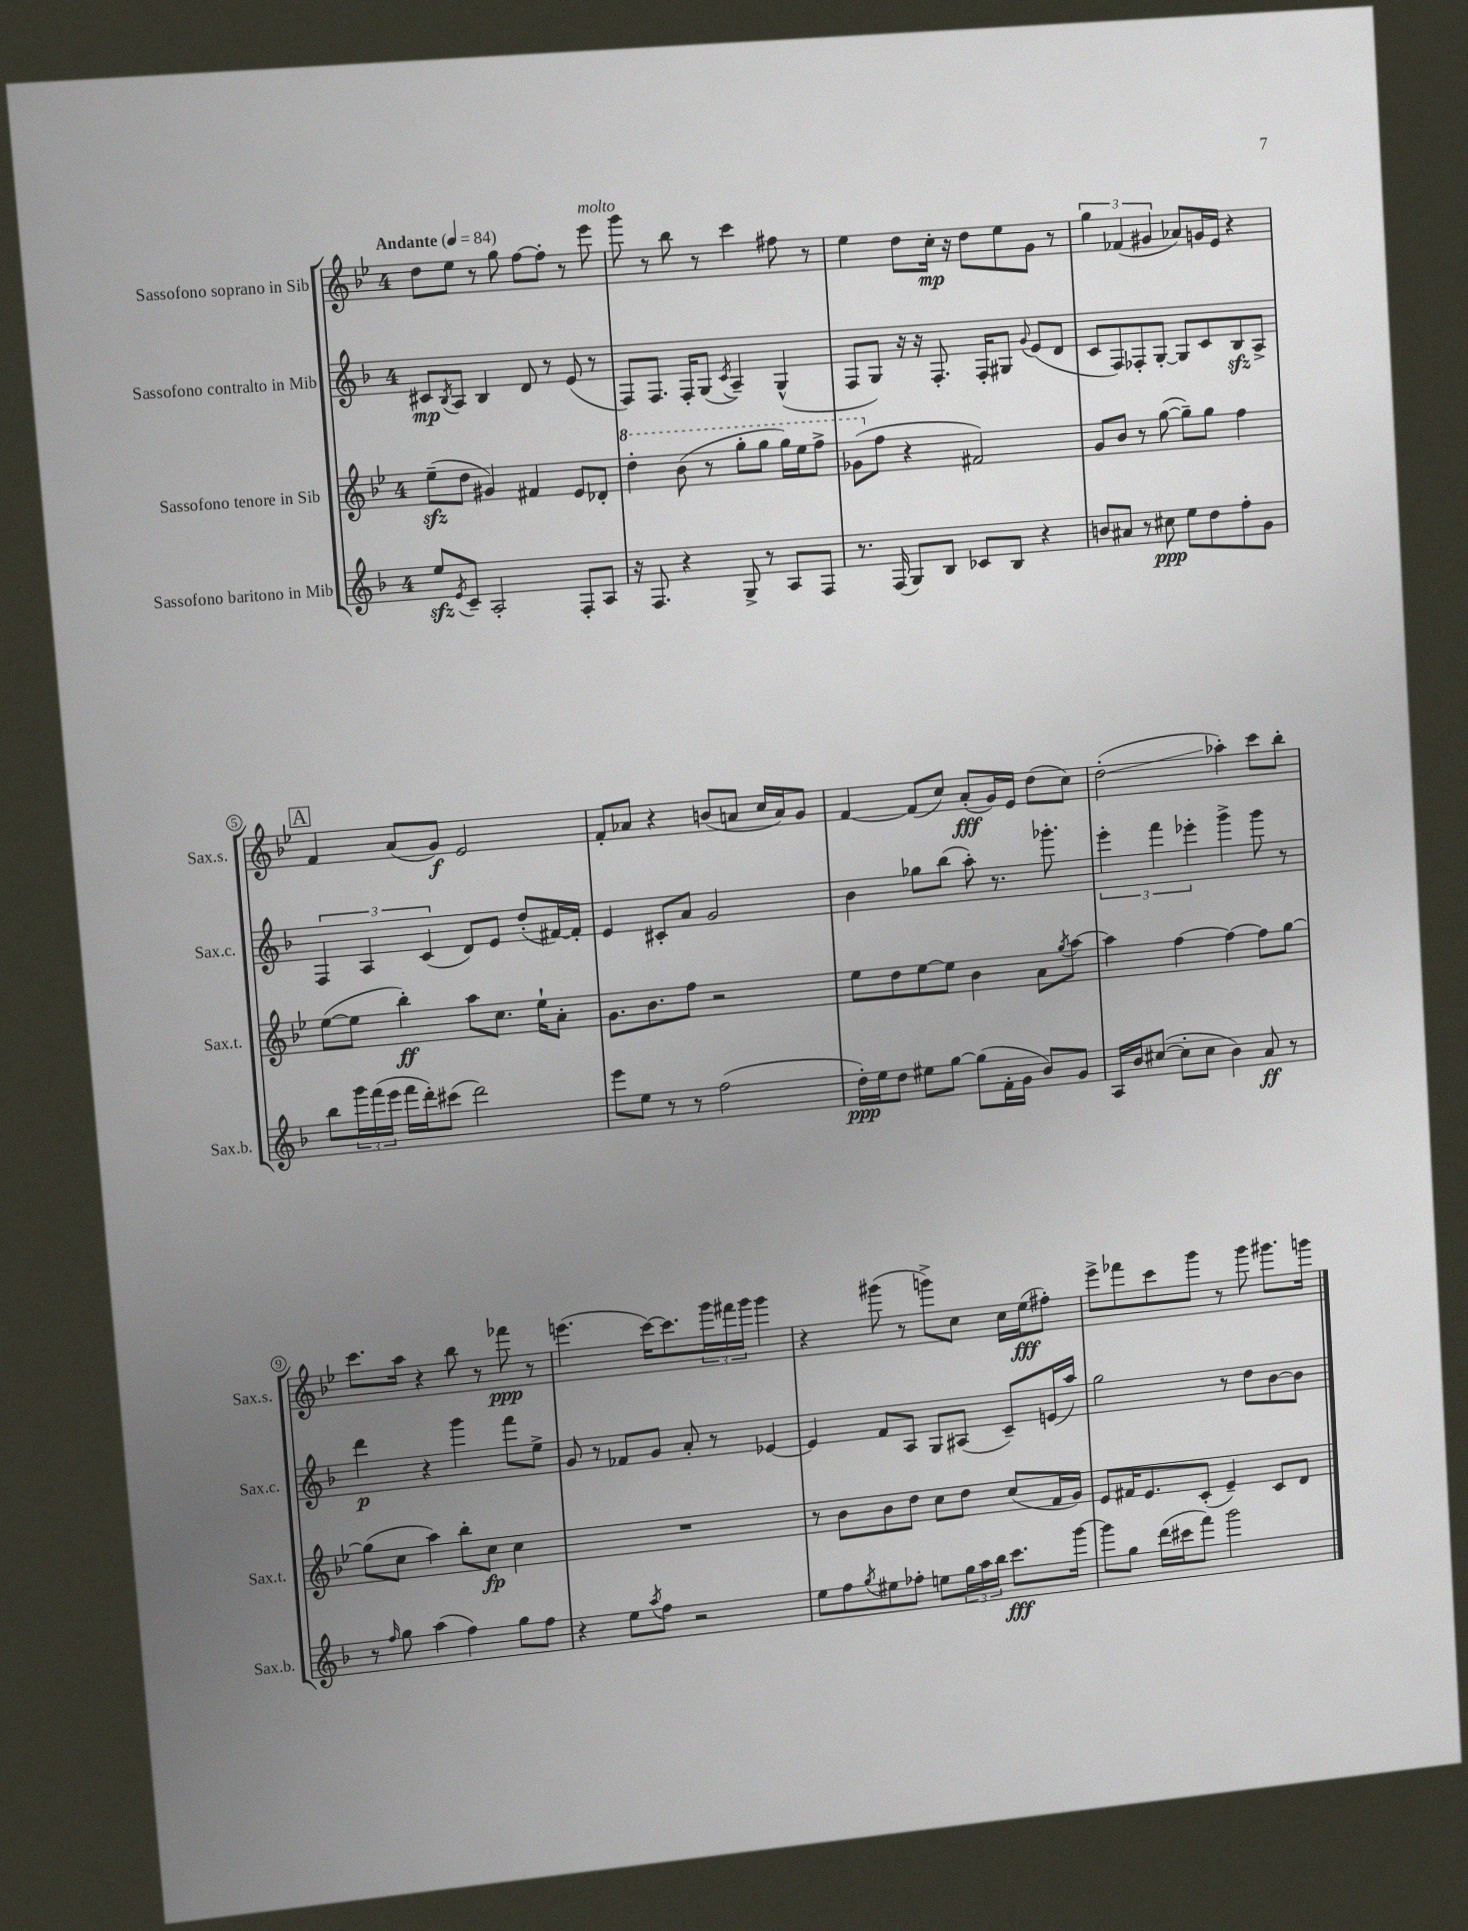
<<
\new StaffGroup <<
\new Staff = "s0" \with { instrumentName = "Sassofono soprano in Sib" shortInstrumentName = "Sax.s." } {
    \clef treble \key bes \major \once \override Staff.TimeSignature.style = #'single-digit \time 4/4 \tempo "Andante" 4 = 84
    d''8 ees''8 r8 g''8 f''8~ f''8-. r8 ees'''8^\markup { \italic "molto" } |
    g'''8 r8 bes''8 r8 c'''4 fis''8 r8 |
    ees''4 d''8 c''16-.\mp r16 d''8 ees''8 g'8 r8 |
    \tuplet 3/2 { g''4 fes'4( gis'4 } aes'8) g'16 ees'16 r4 |
    \mark \markup { \box "A" } f'4 a'8( g'8\f) ees'2 |
    f'8-. aes'8 r4 b'8( a'8 c''16 a'16) g'8 |
    f'4~ f'8( c''8) a'8-.\fff( g'16) ees'16 d''8( c''8) |
    d''2-.\glissando( aes''4-.) c'''8 bes''8-. |
    c'''8. a''16 r4 bes''8 r8 fes'''8\ppp r8 |
    e'''4.( c'''16~) c'''8. \tuplet 3/2 { g'''16 fis'''16 g'''16 } g'''4 |
    r4 gis'''8( r8 g'''8->) c''8 c''16 ees''16\fff( fis''8-.) |
    ees'''8-> fes'''8 c'''8 g'''8 r8 g'''8 gis'''8. g'''16 \bar "|." |
}
\new Staff = "s1" \with { instrumentName = "Sassofono contralto in Mib" shortInstrumentName = "Sax.c." } {
    \clef treble \key f \major \once \override Staff.TimeSignature.style = #'single-digit \time 4/4
    cis'8\mp \acciaccatura { bes8 } a8 bes4 d'8 r8 e'8( r8 |
    f8) f8. f16-. g8( \acciaccatura { c'8 } a4--) g4-^( |
    f8 g8) r16 r16 f8.-. f16-. gis8 \appoggiatura { g'8 } e'8( d'8 |
    c'8 f8) fes8-. g8~-. g8 c'8 bes8\sfz a8-> |
    \mark \markup { \box "A" } \tuplet 3/2 { f4 a4 c'4( } d'8) e'8 d''8-.( fis'16~) fis'16-. |
    e'4 cis'8-. a'8 g'2 |
    bes'4 ges''8 bes''8( a''8-.) r8. ges'''8.-. |
    \tuplet 3/2 { e'''4-. f'''4 ees'''4-. } g'''4-> g'''8 r8 |
    d'''4\p r4 g'''4 f'''8 e''8-> |
    g'8 r8 fes'8 g'8 a'8-. r8 ees'4~ |
    ees'4 f'8 a8 g8 ais8( c'8--) e'16( a''16) |
    g''2 r8 d''8 bes'8~ bes'8 \bar "|." |
}
\new Staff = "s2" \with { instrumentName = "Sassofono tenore in Sib" shortInstrumentName = "Sax.t." } {
    \clef treble \key bes \major \once \override Staff.TimeSignature.style = #'single-digit \time 4/4
    ees''8--\sfz( d''8 gis'4) fis'4 ees'8 des'8-. |
    \ottava #1 d'''4-. bes''8( r8 g'''8-. g'''8 g'''16) ees'''16 f'''8-> |
    ges''8( \ottava #0 f''8 r4 fis'2) |
    g'8 bes'8 r8 g''8~( g''8--) g''8 f''4 |
    \mark \markup { \box "A" } ees''8~( ees''8 bes''4-.\ff) a''8 c''8. ees''16-! a'8-. |
    g'8. bes'8. f''8 r2 |
    ees''8 d''8 ees''8~ ees''8 bes'4 a'8 \acciaccatura { g''8 } a''8~ |
    a''4 f''4~ f''4~ f''8 g''8~ |
    g''8( c''8 a''4) bes''8-. c''8\fp c''4 |
    R1 |
    r8 bes'8 bes'8 d''8 c''8 d''8 c''8( f'16 g'16) |
    ees'8 fis'16 ees'8. c'8-.( ees'4--) c'8 d'8 \bar "|." |
}
\new Staff = "s3" \with { instrumentName = "Sassofono baritono in Mib" shortInstrumentName = "Sax.b." } {
    \clef treble \key f \major \once \override Staff.TimeSignature.style = #'single-digit \time 4/4
    e''8\sfz \acciaccatura { e'8 } c'8-- a2-. f8-. a8 |
    r16 f8. r4 g8-> r8 a8 f8 |
    r8. f16( g8) bes8 ces'8 bes8 r4 |
    b'8 ais'8 r8 cis''8\ppp e''8 d''8 f''8-. g'8 |
    \mark \markup { \box "A" } bes''8 \tuplet 3/2 { g'''16 f'''16( e'''16 } f'''16 d'''16-.) cis'''8( d'''2) |
    e'''8 e''8 r8 r8 f''2( |
    d''16-.\ppp) e''16 d''8 eis''8 g''8~ g''8( f'16-. g'16 bes'8) g'8 |
    a16 bes'16 cis''8~( cis''8-. cis''8 bes'4) a'8\ff r8 |
    r8 \grace { f''16 } g''8 a''4( f''4) g''8 f''8 |
    r4 e''8 \acciaccatura { a''8 } f''8 r2 |
    e''8 f''8 \acciaccatura { g''8 } eis''8 fes''8-. e''8 \tuplet 3/2 { g''16 a''16 bes''16 } c'''8.\fff g'''16~ |
    g'''8 g''8 d'''16( cis'''16 f'''8) g'''2 \bar "|." |
}
>>
>>
\layout { \context { \Score \override BarNumber.stencil = #(make-stencil-circler 0.1 0.3 ly:text-interface::print) } }
